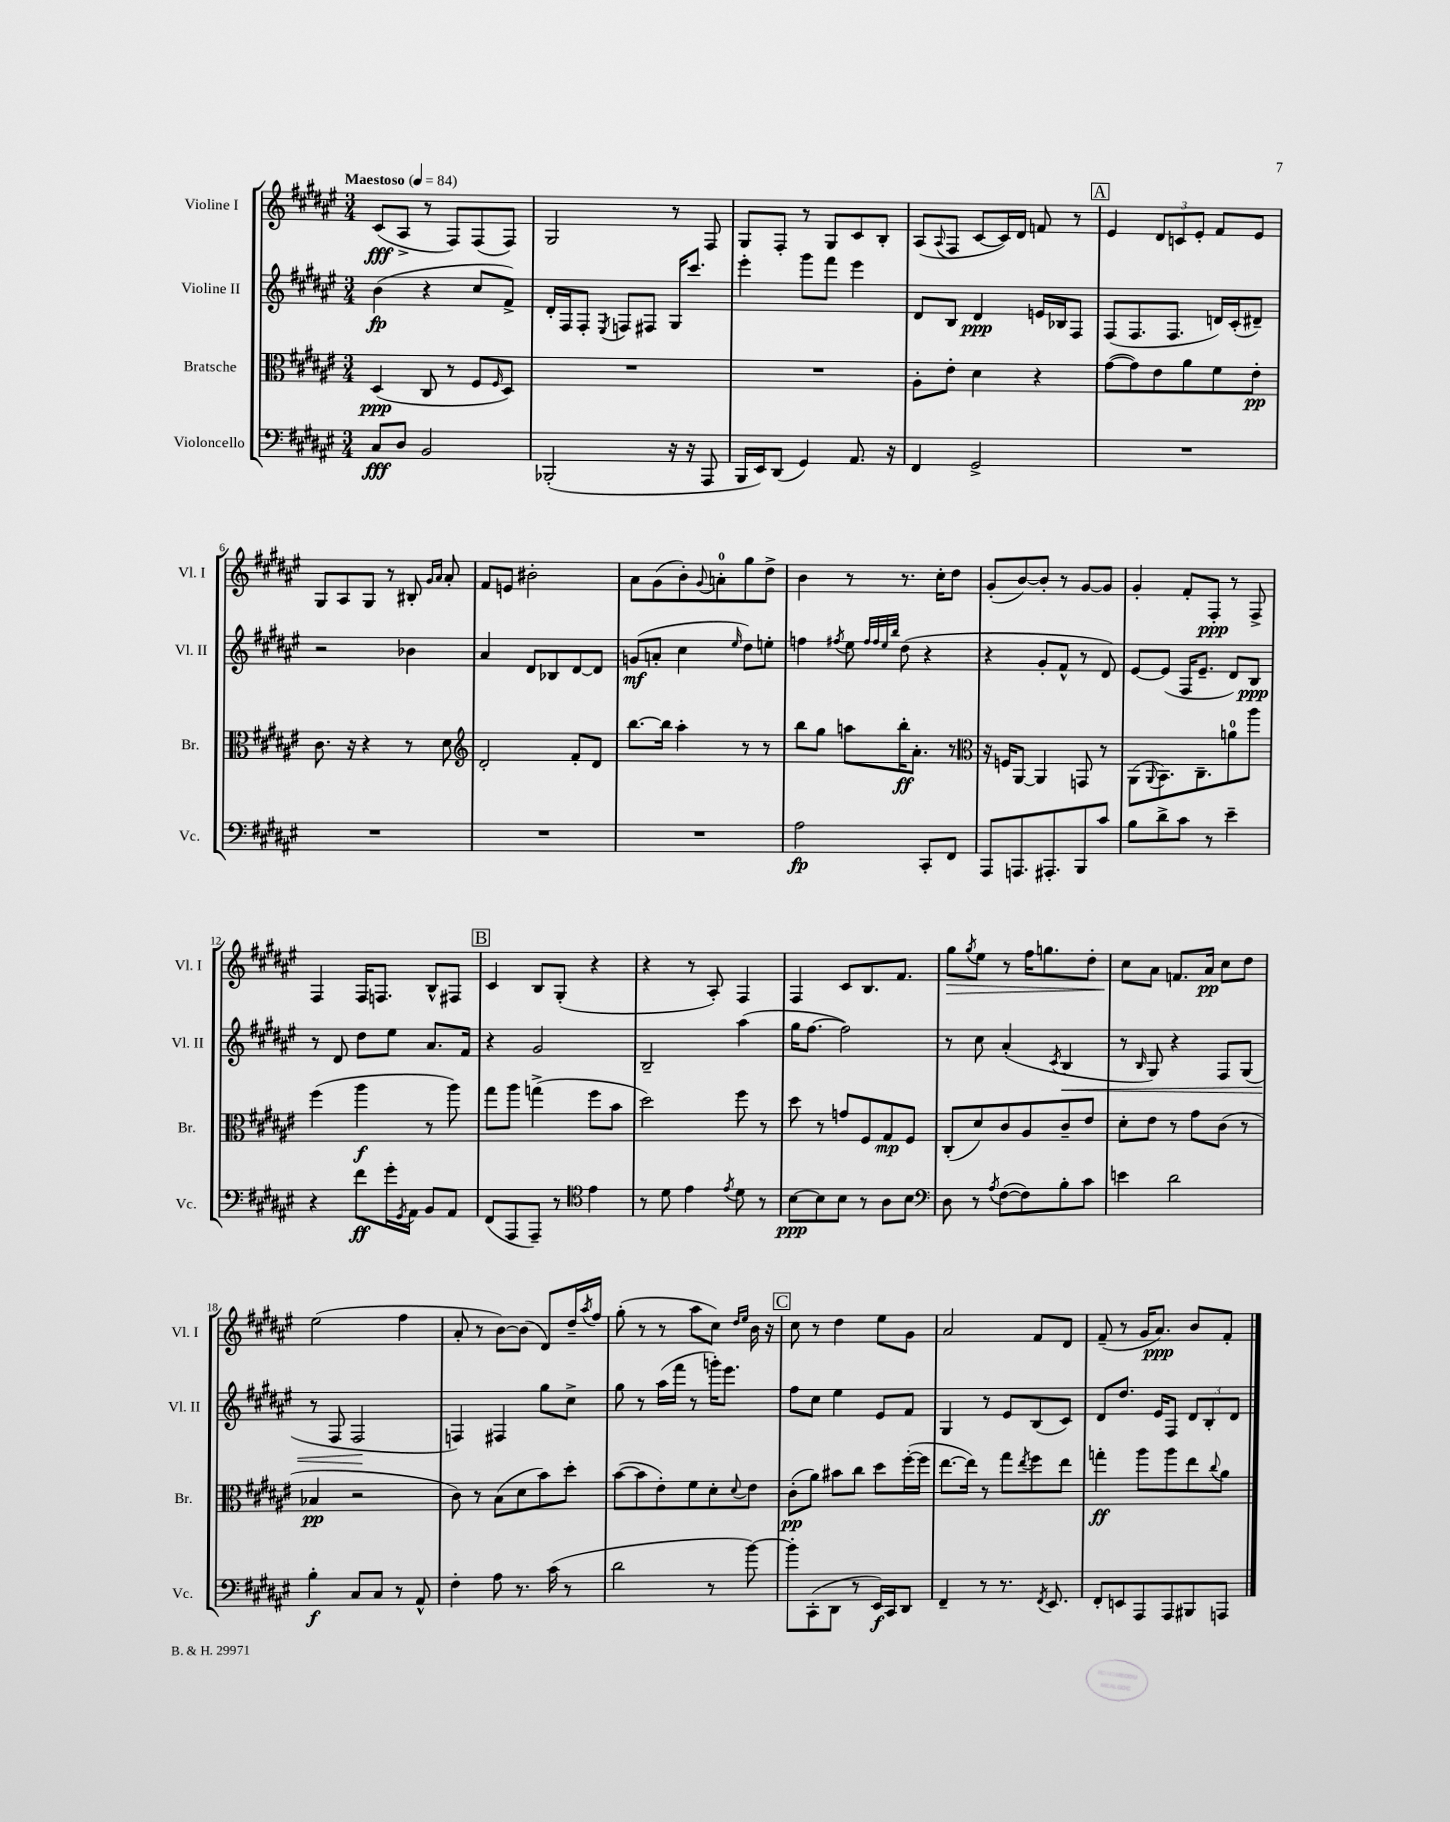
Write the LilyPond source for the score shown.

<<
\new StaffGroup <<
\new Staff = "s0" \with { instrumentName = "Violine I" shortInstrumentName = "Vl. I" } {
    \clef treble \key fis \major \numericTimeSignature \time 3/4 \tempo "Maestoso" 4 = 84
    cis'8\fff( ais8-> r8 fis8) fis8( fis8) |
    gis2 r8 fis8 |
    gis8 fis8-. r8 gis8 cis'8 b8-. |
    ais8( \appoggiatura { ais8 } fis8 cis'8~ cis'16) dis'16 f'8 r8 |
    \mark \markup { \box "A" } eis'4 \tuplet 3/2 { dis'8 c'8 eis'8-. } fis'8 eis'8 |
    gis8 ais8 gis8 r8 bis8-. \grace { gis'16 ais'16 } ais'8-. |
    fis'8 e'8 bis'2-. |
    ais'8 gis'8( b'8-.) \appoggiatura { gis'8 } a'8-0-. gis''8 dis''8-> |
    b'4 r8 r8. cis''16-. dis''8 |
    gis'8-.( b'8~) b'8-. r8 gis'8~ gis'8 |
    gis'4-. fis'8-. fis8-.\ppp r8 fis8-> |
    fis4 fis16 f8. b8-^ fis8 |
    \mark \markup { \box "B" } cis'4 b8 gis8-.( r4 |
    r4 r8 ais8-.) fis4 |
    fis4 cis'8 b8. fis'8. |
    gis''8\> \acciaccatura { gis''8 } eis''8 r8 fis''16 g''8. dis''8-. |
    cis''8\! ais'8 f'8. ais'16\pp cis''8 dis''8 |
    eis''2( fis''4 |
    ais'8-. r8 b'8~) b'8( dis'8) dis''16-- \acciaccatura { ais''8 } fis''16 |
    gis''8-.( r8 r8 ais''8 cis''8) \grace { dis''16 eis''16 } b'16 r16 |
    \mark \markup { \box "C" } cis''8 r8 dis''4 eis''8 gis'8 |
    ais'2 fis'8 dis'8 |
    fis'8--( r8 gis'16 ais'8.\ppp) b'8 fis'8-. \bar "|." |
}
\new Staff = "s1" \with { instrumentName = "Violine II" shortInstrumentName = "Vl. II" } {
    \clef treble \key fis \major \numericTimeSignature \time 3/4
    b'4\fp( r4 cis''8 fis'8->) |
    dis'16-. fis16 fis8-. \acciaccatura { eis8 } f8 fis8 gis16 cis'''8. |
    eis'''4-. gis'''8 fis'''8 eis'''4 |
    dis'8 b8 dis'4\ppp e'16 bes16 fis8 |
    \mark \markup { \box "A" } fis8( fis8. fis8. d'16) cis'16-.( dis'8--) |
    r2 bes'4 |
    ais'4 dis'8 bes8 dis'8~ dis'8 |
    g'8\mf( a'8-. cis''4 \grace { eis''16 } dis''8) e''8-. |
    f''4 \acciaccatura { fis''8 } eis''8 \grace { fis''32 fis''32 eis''32 b''32 } dis''8( r4 |
    r4 gis'8-. fis'8-^ r8 dis'8) |
    eis'8~ eis'8( fis16 eis'8.-- dis'8) b8\ppp |
    r8 dis'8 dis''8 eis''8 ais'8. fis'16 |
    \mark \markup { \box "B" } r4 gis'2 |
    b2-- ais''4( |
    gis''16 fis''8.~ fis''2) |
    r8 cis''8 ais'4-.( \acciaccatura { cis'8 } b4\< |
    r8 \grace { b16 } gis8) r4 fis8 gis8( |
    r8 fis8 fis2\! |
    f4) fis4 gis''8 cis''8-> |
    gis''8 r8 ais''16( fis'''16 r8 g'''16-.) eis'''8. |
    \mark \markup { \box "C" } fis''8 cis''8 eis''4 eis'8 fis'8 |
    gis4 r8 eis'8 b8( cis'8) |
    dis'8 dis''8. eis'16 fis8 \tuplet 3/2 { dis'8 b8-. dis'8 } \bar "|." |
}
\new Staff = "s2" \with { instrumentName = "Bratsche" shortInstrumentName = "Br." } {
    \clef alto \key fis \major \numericTimeSignature \time 3/4
    dis4\ppp( cis8 r8 fis8 \grace { fis16 } dis8) |
    R2. |
    R2. |
    ais8-. eis'8-. dis'4 r4 |
    \mark \markup { \box "A" } gis'8~( gis'8) eis'8 ais'8 fis'8 eis'8-.\pp |
    cis'8. r16 r4 r8 dis'8 |
    \clef treble dis'2-. fis'8-. dis'8 |
    b''8.~ b''16 ais''4-. r8 r8 |
    b''8 gis''8 a''8 b''16-.\ff ais'8.-. r8 |
    \clef alto r16 f16 ais,8~ ais,4 g,8 r8 |
    ais,8( \appoggiatura { ais,8 } b,8.) cis8.-- a'8-0 ais''8 |
    fis''4( ais''4\f r8 ais''8) |
    \mark \markup { \box "B" } gis''8 ais''8 g''4->( fis''8 b'8 |
    dis''2) fis''8 r8 |
    dis''8 r8 g'8 fis8 gis8\mp fis8 |
    cis8-.( dis'8) cis'8 ais8 cis'8-- eis'8 |
    dis'8-. eis'8 r8 gis'8 cis'8( r8 |
    bes4\pp r2 |
    cis'8) r8 b8( dis'8 b'8) dis''8-. |
    b'8~( b'8 eis'8-.) fis'8 dis'8-. \appoggiatura { dis'8 } eis'8 |
    \mark \markup { \box "C" } cis'8-.\pp( ais'8) bis'8 cis''8 dis''8 fis''16~-.( fis''16 |
    eis''8.~ eis''16) r8 gis''8 \acciaccatura { eis''8 } fis''8 eis''8 |
    g''4-.\ff ais''8 ais''8 eis''8 \appoggiatura { cis''8 } ais'8 \bar "|." |
}
\new Staff = "s3" \with { instrumentName = "Violoncello" shortInstrumentName = "Vc." } {
    \clef bass \key fis \major \numericTimeSignature \time 3/4
    cis8\fff dis8 b,2 |
    bes,,2-.( r16 r16 ais,,8 |
    b,,16 eis,16) dis,8( gis,4) ais,8. r16 |
    fis,4 gis,2-> |
    \mark \markup { \box "A" } R2. |
    R2. |
    R2. |
    R2. |
    ais2\fp cis,8-. fis,8 |
    ais,,8 a,,8. ais,,8.-. b,,8 cis'8 |
    b8 dis'8-> cis'8 r8 eis'4-- |
    r4 fis'8\ff gis'16-. \acciaccatura { gis,8 } ais,16 b,8 ais,8 |
    \mark \markup { \box "B" } fis,8( ais,,8 ais,,8--) r8 \clef tenor eis'4 |
    r8 dis'8 eis'4 \acciaccatura { eis'8 } dis'8 r8 |
    b8~\ppp b8 b8 r8 ais8 b8 |
    \clef bass dis8 r8 \acciaccatura { ais8 } fis8~( fis8) b8-. cis'8 |
    e'4 dis'2 |
    b4-.\f cis8 cis8 r8 ais,8-^ |
    fis4-. ais8 r8. cis'16( r8 |
    dis'2 r8 b'8~) |
    \mark \markup { \box "C" } b'8-. cis,8-.( dis,8 r8 eis,16\f) cis,16 dis,8 |
    fis,4-- r8 r8. \acciaccatura { fis,8 } eis,8. |
    fis,8-. e,8 ais,,8 ais,,8 bis,,8 a,,8 \bar "|." |
}
>>
>>
